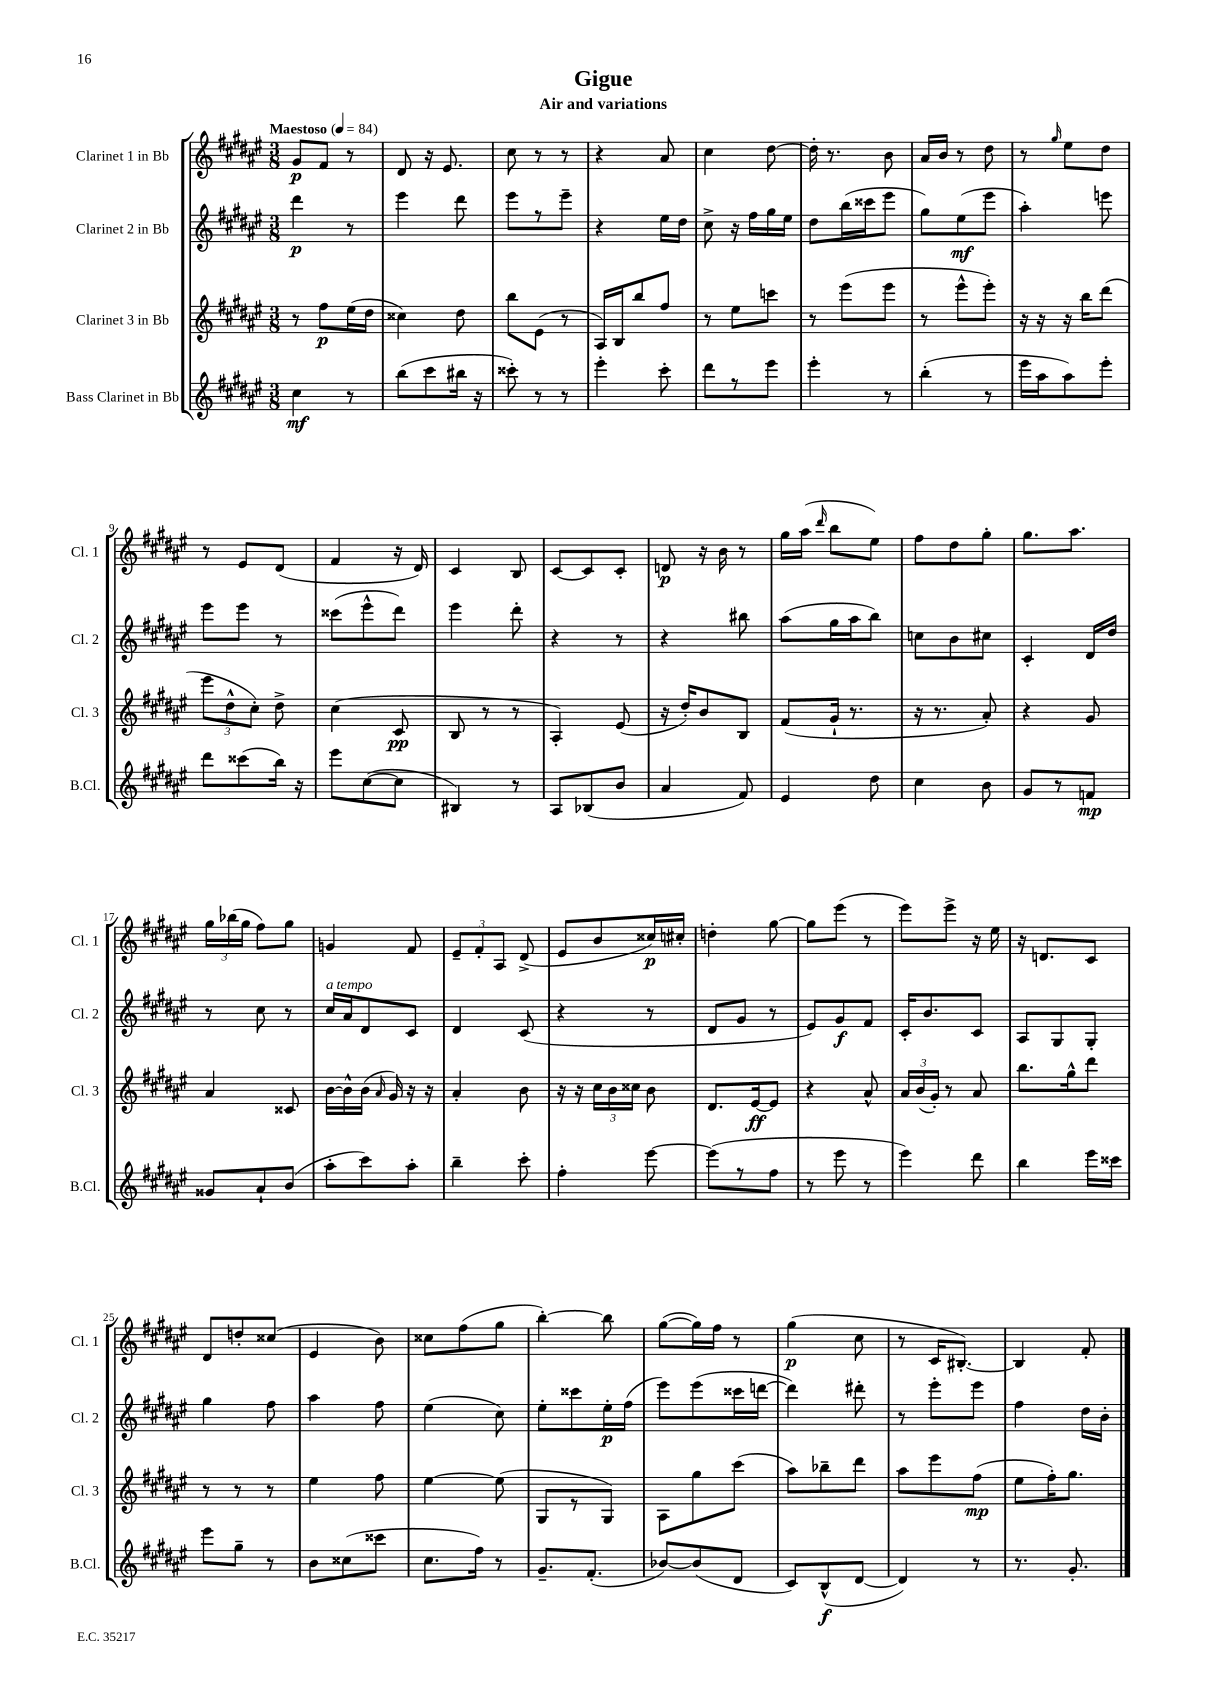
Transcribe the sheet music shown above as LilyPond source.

\header { title = "Gigue" subtitle = "Air and variations" }
<<
\new StaffGroup <<
\new Staff = "s0" \with { instrumentName = "Clarinet 1 in Bb" shortInstrumentName = "Cl. 1" } {
    \clef treble \key fis \major \numericTimeSignature \time 3/8 \tempo "Maestoso" 4 = 84
    \autoBeamOff gis'8[\p fis'8] r8 |
    dis'8 r16 eis'8. |
    cis''8 r8 r8 |
    r4 ais'8 |
    cis''4 dis''8~ |
    dis''16-. r8. b'8 |
    ais'16[ b'16] r8 dis''8 |
    r8 \grace { gis''16 } eis''8[ dis''8] |
    r8 eis'8[ dis'8]( |
    fis'4 r16 dis'16) |
    cis'4 b8 |
    cis'8[~ cis'8 cis'8]-. |
    d'8\p r16 b'16 r8 |
    gis''16[ ais''16]( \grace { dis'''16 } b''8[ eis''8]) |
    fis''8[ dis''8 gis''8]-. |
    gis''8.[ ais''8.] |
    \tuplet 3/2 { gis''16[ bes''16( gis''16] } fis''8[) gis''8] |
    g'4 fis'8 |
    \tuplet 3/2 { eis'8[-- fis'8-. ais8] } dis'8->( |
    eis'8[ b'8 cisis''16\p) cis''16]-. |
    d''4-. gis''8~ |
    gis''8[ eis'''8]( r8 |
    eis'''8[) eis'''8]-> r16 eis''16 |
    r16 d'8.[ cis'8] |
    dis'8[ d''8-. cisis''8]( |
    eis'4 b'8) |
    cisis''8[ fis''8( gis''8] |
    b''4~-.) b''8 |
    gis''8[~( gis''16) fis''16] r8 |
    gis''4\p( cis''8 |
    r8 cis'16[ bis8.]~-.) |
    bis4 fis'8-. \bar "|." |
}
\new Staff = "s1" \with { instrumentName = "Clarinet 2 in Bb" shortInstrumentName = "Cl. 2" } {
    \clef treble \key fis \major \numericTimeSignature \time 3/8
    \autoBeamOff dis'''4\p r8 |
    eis'''4 dis'''8 |
    eis'''8[ r8 eis'''8]-- |
    r4 eis''16[ dis''16] |
    cis''8-> r16 fis''16[ gis''16 eis''16] |
    dis''8[ b''16( cisis'''16 eis'''8] |
    gis''8[) eis''8\mf( eis'''8] |
    ais''4-.) e'''8 |
    eis'''8[ eis'''8] r8 |
    cisis'''8[( eis'''8-^ dis'''8]) |
    eis'''4 dis'''8-. |
    r4 r8 |
    r4 bis''8 |
    ais''8[( gis''16 ais''16 b''8]) |
    c''8[ b'8 cis''8] |
    cis'4-. dis'16[ dis''16] |
    r8 cis''8 r8 |
    cis''16[^\markup { \italic "a tempo" } ais'16 dis'8 cis'8] |
    dis'4 cis'8( |
    r4 r8 |
    dis'8[ gis'8] r8 |
    eis'8[) gis'8\f fis'8] |
    cis'16[-. b'8. cis'8] |
    ais8[ gis8 gis8]-. |
    gis''4 fis''8 |
    ais''4 fis''8 |
    eis''4( cis''8) |
    eis''8[-. cisis'''8 eis''16-.\p fis''16]( |
    eis'''8[) eis'''8( cisis'''16 d'''16]~ |
    d'''4) dis'''8-. |
    r8 eis'''8[-. eis'''8] |
    fis''4 dis''16[ b'16]-. \bar "|." |
}
\new Staff = "s2" \with { instrumentName = "Clarinet 3 in Bb" shortInstrumentName = "Cl. 3" } {
    \clef treble \key fis \major \numericTimeSignature \time 3/8
    \autoBeamOff r8 fis''8[\p eis''16( dis''16] |
    cisis''4) dis''8 |
    b''8[ eis'8]( r8 |
    ais16[) b16 b''8 fis''8] |
    r8 eis''8[ c'''8] |
    r8 eis'''8[( eis'''8] |
    r8 eis'''8[-^ eis'''8]-.) |
    r16 r16 r16 b''16[ dis'''8]( |
    \tuplet 3/2 { eis'''8[ dis''8-^ cis''8]-.) } dis''8-> |
    cis''4( cis'8\pp |
    b8 r8 r8 |
    ais4-.) eis'8( |
    r16 dis''16[-.) b'8 b8] |
    fis'8[( gis'16]-! r8. |
    r16 r8. ais'8-.) |
    r4 gis'8 |
    ais'4 cisis'8 |
    b'16[~ b'16-^ b'16]( \grace { ais'16 } gis'16) r16 r16 |
    ais'4-. b'8 |
    r16 r16 \tuplet 3/2 { cis''16[ b'16 cisis''16] } b'8 |
    dis'8.[ eis'16~\ff eis'8] |
    r4 ais'8-^ |
    \tuplet 3/2 { ais'16[ b'16( gis'16]-.) } r8 ais'8 |
    b''8.[ gis''16-^ dis'''8] |
    r8 r8 r8 |
    eis''4 fis''8 |
    eis''4~ eis''8( |
    gis8[ r8 gis8]) |
    ais8[ gis''8 cis'''8]( |
    ais''8[) bes''8-- dis'''8] |
    ais''8[ eis'''8 fis''8]\mp( |
    eis''8[ fis''16-.) gis''8.] \bar "|." |
}
\new Staff = "s3" \with { instrumentName = "Bass Clarinet in Bb" shortInstrumentName = "B.Cl." } {
    \clef treble \key fis \major \numericTimeSignature \time 3/8
    \autoBeamOff cis''4\mf r8 |
    b''8[( cis'''8 bis''16] r16 |
    cisis'''8-.) r8 r8 |
    eis'''4-. cis'''8-. |
    dis'''8[ r8 eis'''8] |
    eis'''4-. r8 |
    b''4-.( r8 |
    eis'''16[ ais''16 ais''8) eis'''8]-. |
    dis'''8[ cisis'''8( b''16]) r16 |
    eis'''8[ cis''8~( cis''8] |
    bis4) r8 |
    ais8[ bes8( b'8] |
    ais'4 fis'8) |
    eis'4 dis''8 |
    cis''4 b'8 |
    gis'8[ r8 f'8]\mp |
    gisis'8[ ais'8-! b'8]( |
    ais''8[-. cis'''8) ais''8]-. |
    b''4-- cis'''8-. |
    fis''4-. eis'''8~ |
    eis'''8[( r8 fis''8] |
    r8 eis'''8 r8 |
    eis'''4) dis'''8 |
    b''4 eis'''16[ cisis'''16] |
    eis'''8[ gis''8]-- r8 |
    b'8[ cisis''8( cisis'''8] |
    cis''8.[ fis''16]) r8 |
    gis'8.[-- fis'8.]-.( |
    bes'8[~) bes'8( dis'8] |
    cis'8[) b8-^\f( dis'8]~ |
    dis'4) r8 |
    r8. gis'8.-. \bar "|." |
}
>>
>>
